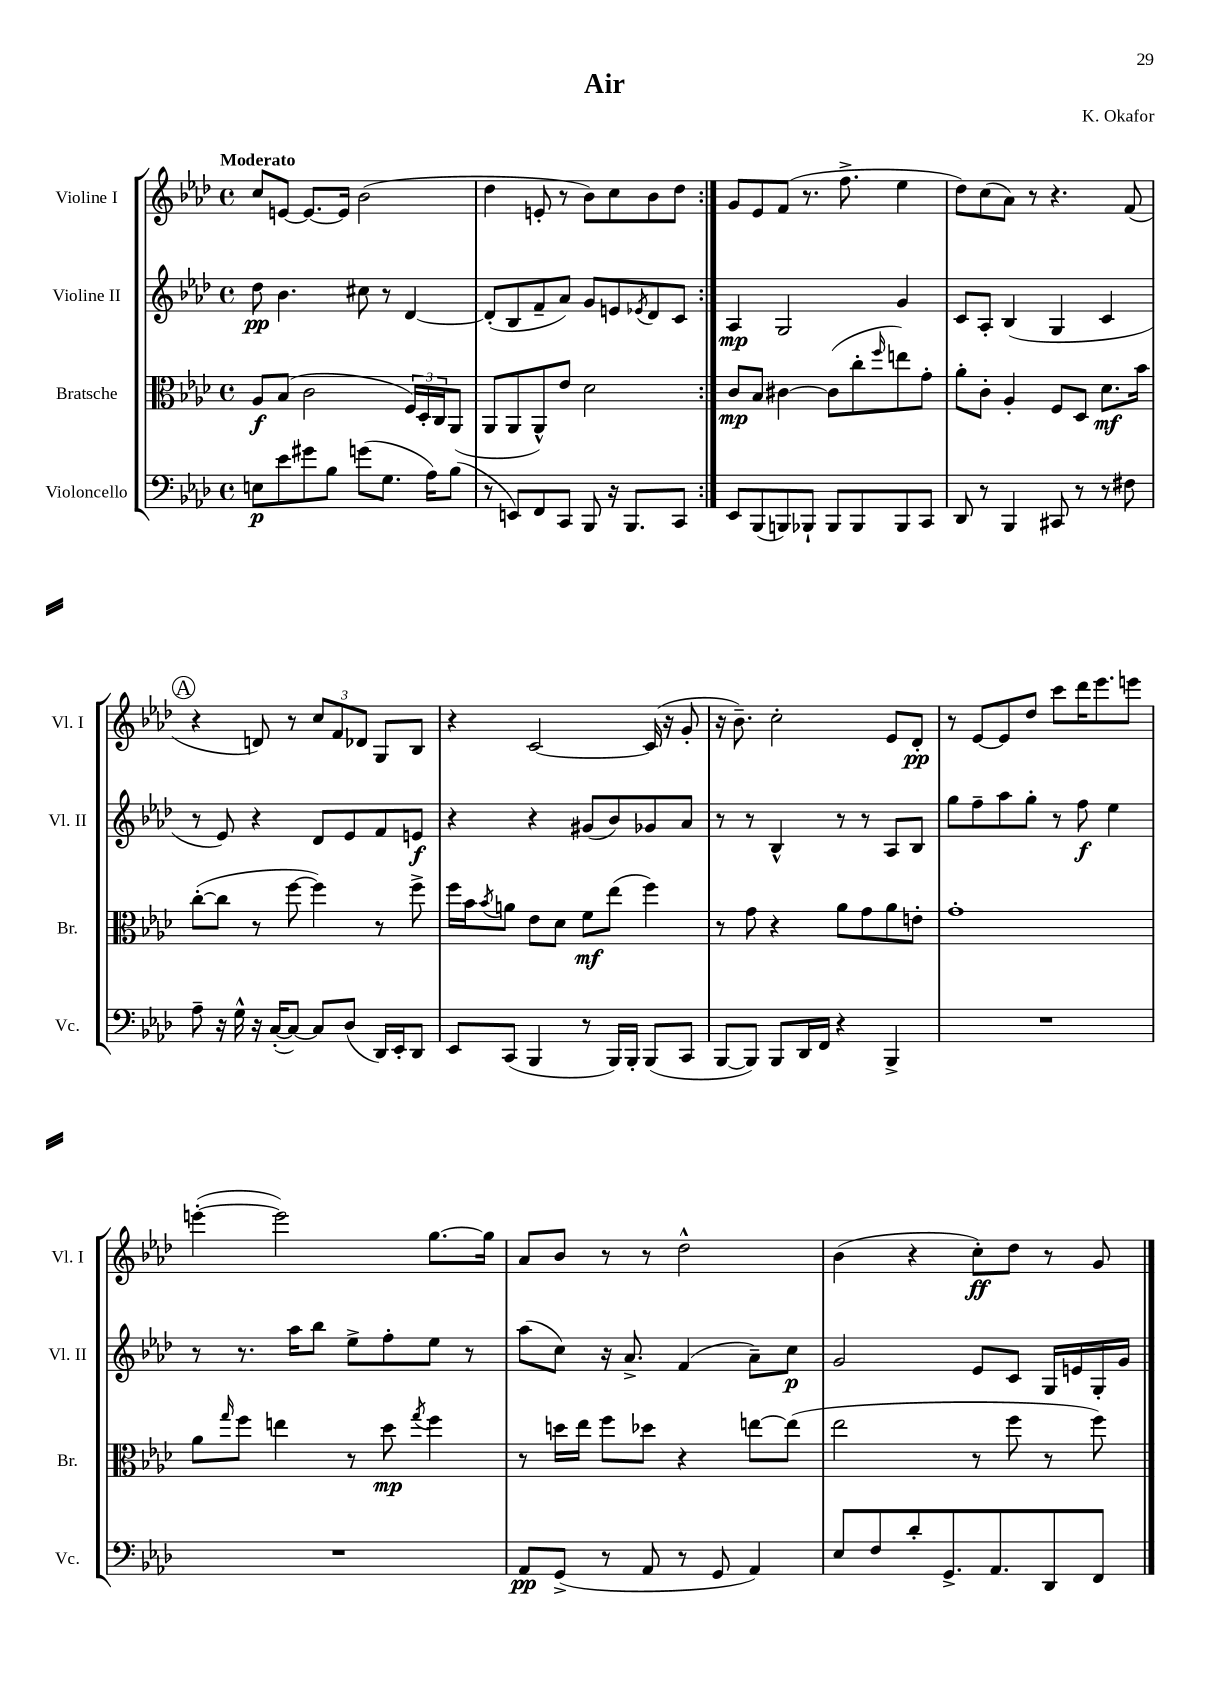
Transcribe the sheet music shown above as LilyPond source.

\header { title = "Air" composer = "K. Okafor" }
<<
\new StaffGroup <<
\new Staff = "s0" \with { instrumentName = "Violine I" shortInstrumentName = "Vl. I" } {
    \clef treble \key aes \major \defaultTimeSignature \time 4/4 \tempo "Moderato"
    \repeat volta 2 { c''8 e'8~ e'8.~ e'16 bes'2( |
    des''4 e'8-. r8 bes'8) c''8 bes'8 des''8 | }
    g'8 ees'8 f'8( r8. f''8.-> ees''4 |
    des''8) c''8( aes'8) r8 r4. f'8( |
    \mark \markup { \circle "A" } r4 d'8) r8 \tuplet 3/2 { c''8 f'8 des'8 } g8 bes8 |
    r4 c'2~ c'16( r16 g'8-. |
    r16 bes'8.--) c''2-. ees'8 des'8-.\pp |
    r8 ees'8~ ees'8 des''8 c'''8 des'''16 ees'''8. e'''8 |
    e'''4~-.( e'''2) g''8.~ g''16 |
    aes'8 bes'8 r8 r8 des''2-^ |
    bes'4( r4 c''8-.\ff) des''8 r8 g'8 \bar "|." |
}
\new Staff = "s1" \with { instrumentName = "Violine II" shortInstrumentName = "Vl. II" } {
    \clef treble \key aes \major \defaultTimeSignature \time 4/4
    \repeat volta 2 { des''8\pp bes'4. cis''8 r8 des'4~ |
    des'8-.( bes8 f'8-- aes'8) g'8 e'8 \acciaccatura { ees'8 } des'8 c'8 | }
    aes4\mp g2 g'4 |
    c'8 aes8-. bes4( g4 c'4 |
    \mark \markup { \circle "A" } r8 ees'8) r4 des'8 ees'8 f'8 e'8\f |
    r4 r4 gis'8( bes'8) ges'8 aes'8 |
    r8 r8 bes4-^ r8 r8 aes8 bes8 |
    g''8 f''8-- aes''8 g''8-. r8 f''8\f ees''4 |
    r8 r8. aes''16 bes''8 ees''8-> f''8-. ees''8 r8 |
    aes''8( c''8) r16 aes'8.-> f'4( aes'8--) c''8\p |
    g'2 ees'8 c'8 g16 e'16 g16-. g'16 \bar "|." |
}
\new Staff = "s2" \with { instrumentName = "Bratsche" shortInstrumentName = "Br." } {
    \clef alto \key aes \major \defaultTimeSignature \time 4/4
    \repeat volta 2 { aes8\f bes8( c'2 \tuplet 3/2 { f16) des16-. c16 } aes,8( |
    aes,8 aes,8 aes,8-^) ees'8 des'2 | }
    c'8\mp bes8 cis'4~ cis'8( c''8-. \grace { f''16 } e''8) g'8-. |
    aes'8-. c'8-. aes4-. f8 des8 des'8.\mf bes'16 |
    \mark \markup { \circle "A" } c''8~-.( c''8 r8 f''8~ f''4) r8 f''8-> |
    f''16 bes'16 \acciaccatura { bes'8 } a'8 ees'8 des'8 f'8\mf ees''8( f''4) |
    r8 g'8 r4 aes'8 g'8 aes'8 e'8-. |
    g'1-. |
    aes'8 \grace { g''16 } f''8 e''4 r8 des''8\mp \acciaccatura { g''8 } f''4 |
    r8 d''16 ees''16 f''8 des''8 r4 e''8~ e''8( |
    ees''2 r8 f''8 r8 f''8) \bar "|." |
}
\new Staff = "s3" \with { instrumentName = "Violoncello" shortInstrumentName = "Vc." } {
    \clef bass \key aes \major \defaultTimeSignature \time 4/4
    \repeat volta 2 { e8\p ees'8 gis'8 bes8 g'8( g8. aes16) bes8( |
    r8 e,8) f,8 c,8 bes,,8 r16 bes,,8. c,8 | }
    ees,8 bes,,8( b,,8) bes,,8-! bes,,8 bes,,8 bes,,8 c,8 |
    des,8 r8 bes,,4 cis,8 r8 r8 fis8 |
    \mark \markup { \circle "A" } aes8-- r16 g16-^ r16 c16~-.( c8~) c8 des8( des,16) ees,16-. des,8 |
    ees,8 c,8( bes,,4 r8 bes,,16) bes,,16-. bes,,8( c,8 |
    bes,,8~ bes,,8) bes,,8 des,16 f,16 r4 bes,,4-> |
    R1 |
    R1 |
    aes,8\pp g,8->( r8 aes,8 r8 g,8 aes,4) |
    ees8 f8 des'8-. g,8.-> aes,8. des,8 f,8 \bar "|." |
}
>>
>>
\layout { \context { \Score \remove "Bar_number_engraver" } }
